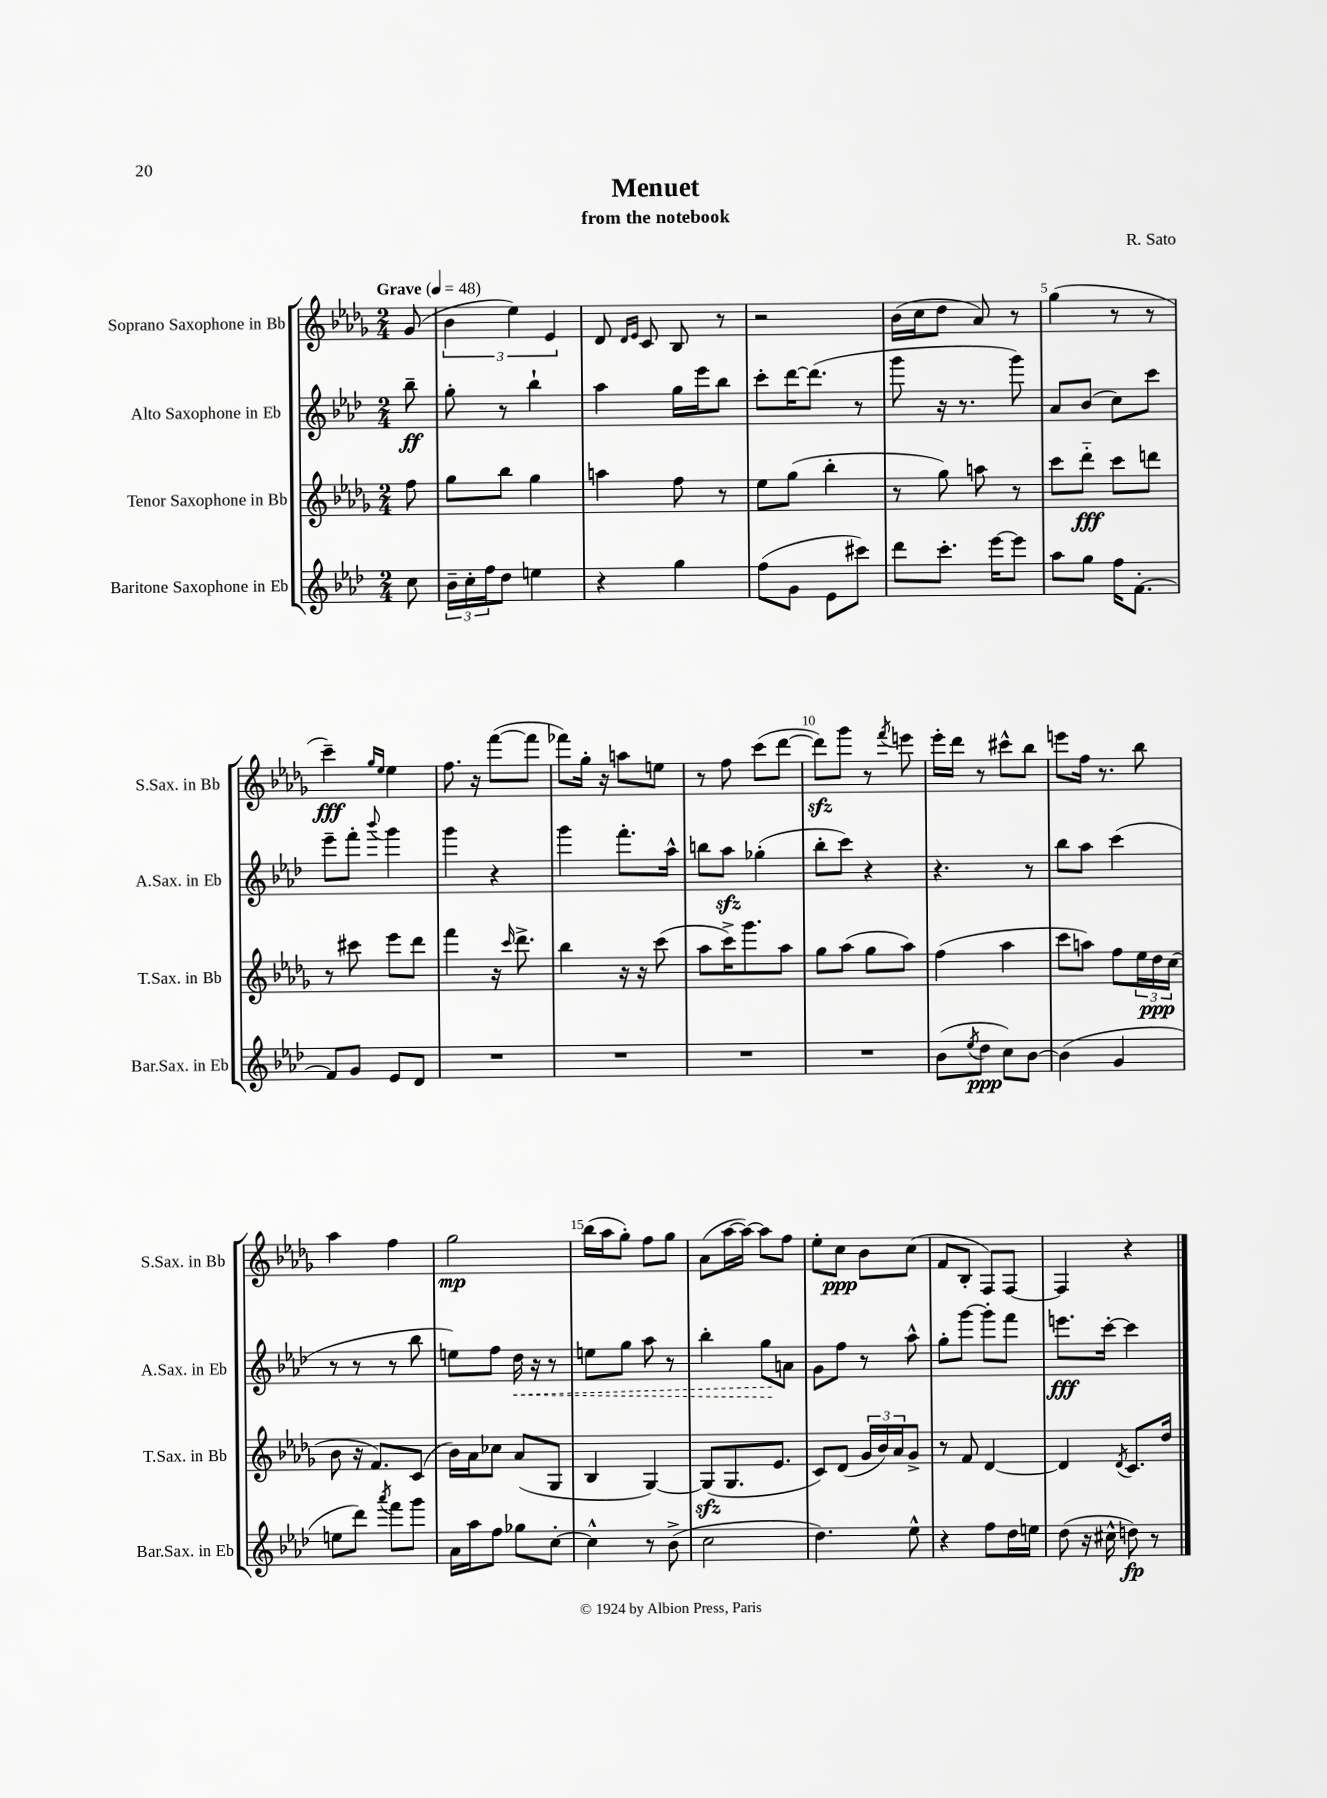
\header { title = "Menuet" composer = "R. Sato" subtitle = "from the notebook" }
<<
\new StaffGroup <<
\new Staff = "s0" \with { instrumentName = "Soprano Saxophone in Bb" shortInstrumentName = "S.Sax. in Bb" } {
    \clef treble \key des \major \numericTimeSignature \time 2/4 \partial 8 \tempo "Grave" 4 = 48
    ges'8( |
    \tuplet 3/2 { bes'4 ees''4) ees'4 } |
    des'8 \grace { des'16 ees'16 } c'8 bes8 r8 |
    r2 |
    bes'16( c''16 des''8 aes'8) r8 |
    ges''4( r8 r8 |
    c'''4--\fff) \grace { ges''16 ees''16 } ees''4 |
    f''8. r16 f'''8~( f'''8 |
    fes'''8) ges''16-. r16 a''8 e''8 |
    r8 f''8 c'''8( des'''8~ |
    des'''8\sfz) ges'''8 r8 \acciaccatura { f'''8 } e'''8 |
    ees'''16-. des'''16 r8 cis'''8-^ bes''8 |
    e'''8 f''16 r8. bes''8 |
    aes''4 f''4 |
    ges''2\mp |
    bes''16( aes''16 ges''8-.) f''8 ges''8 |
    aes'8( aes''16~ aes''16~) aes''8 f''8 |
    ees''8-. c''8\ppp bes'8 c''8( |
    f'8 bes8-. f8) f8~ |
    f4 r4 \bar "|." |
}
\new Staff = "s1" \with { instrumentName = "Alto Saxophone in Eb" shortInstrumentName = "A.Sax. in Eb" } {
    \clef treble \key aes \major \numericTimeSignature \time 2/4 \partial 8
    bes''8--\ff |
    g''8-. r8 bes''4-! |
    aes''4 g''16 ees'''16 bes''8 |
    c'''8-. des'''16~ des'''8.( r8 |
    g'''8 r16 r8. g'''8) |
    aes'8 bes'8( c''8) c'''8 |
    ees'''8-- f'''8-. \appoggiatura { bes'''8 } g'''4 |
    g'''4 r4 |
    g'''4 f'''8.-. aes''16-^ |
    b''8 aes''8\sfz ges''4-.( |
    bes''8-. c'''8) r4 |
    r4. r8 |
    bes''8 aes''8 c'''4( |
    r8 r8 r8 bes''8 |
    e''8) f''8 \once \override Hairpin.style = #'dashed-line des''16\< r16 r8 |
    e''8 g''8 aes''8 r8 |
    bes''4-. g''8\! a'8 |
    g'8 f''8 r8 aes''8-^ |
    g''8-. g'''8~ g'''8-. f'''8 |
    e'''8.\fff c'''16~-. c'''4 \bar "|." |
}
\new Staff = "s2" \with { instrumentName = "Tenor Saxophone in Bb" shortInstrumentName = "T.Sax. in Bb" } {
    \clef treble \key des \major \numericTimeSignature \time 2/4 \partial 8
    f''8 |
    ges''8 bes''8 ges''4 |
    a''4 f''8 r8 |
    ees''8 ges''8( bes''4-. |
    r8 ges''8) a''8 r8 |
    c'''8 des'''8-_\fff c'''8 d'''8 |
    r8 cis'''8 ees'''8 des'''8 |
    f'''4 r16 \grace { c'''16 } des'''8.-> |
    bes''4 r16 r16 c'''8( |
    aes''8 c'''16->) ges'''8. aes''8 |
    ges''8 aes''8( ges''8 aes''8) |
    f''4( aes''4 |
    c'''8 a''8) f''8 \tuplet 3/2 { ees''16 des''16\ppp c''16( } |
    bes'8 r16 f'8.) c'8( |
    bes'16) aes'16 ces''8 aes'8( ges8 |
    bes4 ges4~) |
    ges8\sfz( ges8. ees'8. |
    c'8) des'8( \tuplet 3/2 { ges'16 bes'16) aes'16 } ges'8-> |
    r8 f'8 des'4~ |
    des'4 \acciaccatura { des'8 } c'8. des''16 \bar "|." |
}
\new Staff = "s3" \with { instrumentName = "Baritone Saxophone in Eb" shortInstrumentName = "Bar.Sax. in Eb" } {
    \clef treble \key aes \major \numericTimeSignature \time 2/4 \partial 8
    c''8 |
    \tuplet 3/2 { bes'16-- c''16-. f''16 } des''8 e''4 |
    r4 g''4 |
    f''8( g'8 ees'8 cis'''8) |
    des'''8 c'''8.-. ees'''16~ ees'''8 |
    aes''8 g''8 f''16 f'8.~-. |
    f'8 g'8 ees'8 des'8 |
    R2 |
    R2 |
    R2 |
    R2 |
    bes'8( \acciaccatura { ees''8 } des''8\ppp c''8) bes'8~ |
    bes'4( g'4 |
    e''8 des'''8) \acciaccatura { aes'''8 } f'''8 g'''8 |
    aes'16 aes''16 f''8 ges''8 c''8~-. |
    c''4-^ r8 bes'8->( |
    c''2 |
    des''4.) ees''8-^ |
    r4 f''8 des''16 e''16 |
    des''8( r16 cis''16-^ d''8\fp) r8 \bar "|." |
}
>>
>>
\layout { \context { \Score \override BarNumber.break-visibility = ##(#f #t #t) barNumberVisibility = #(every-nth-bar-number-visible 5) } }
